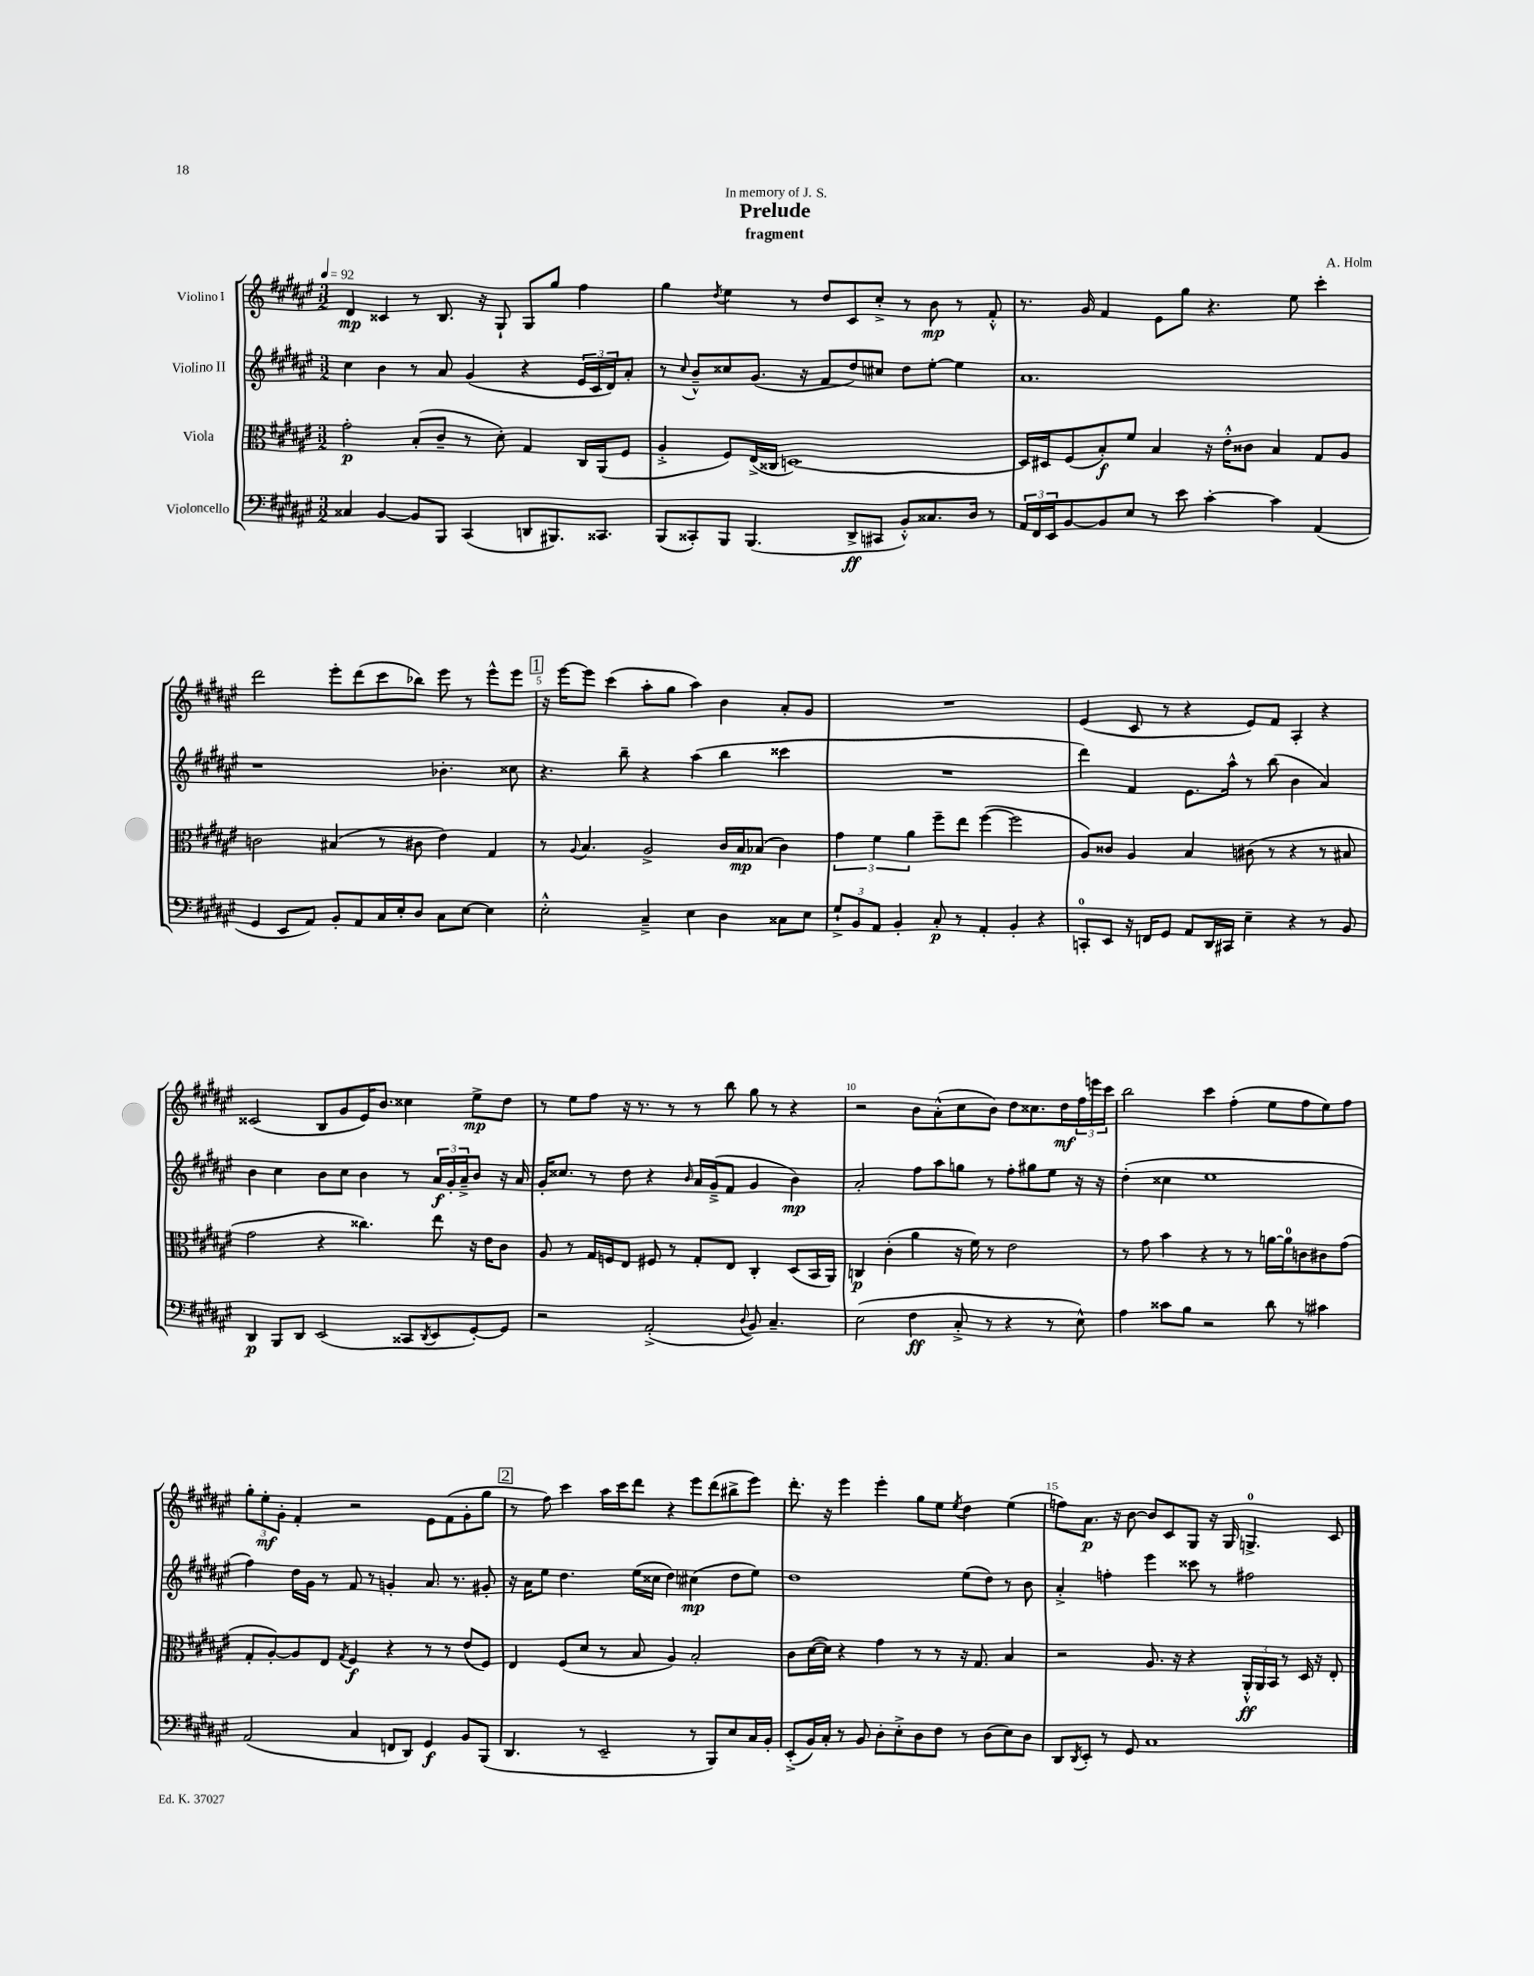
\header { title = "Prelude" composer = "A. Holm" subtitle = "fragment" dedication = "In memory of J. S." }
<<
\new StaffGroup <<
\new Staff = "s0" \with { instrumentName = "Violino I" } {
    \clef treble \key fis \major \numericTimeSignature \time 3/2 \tempo 4 = 92
    dis'4\mp cisis'4 r8 b8. r16 gis8-! gis8 gis''8 fis''4 |
    gis''4 \acciaccatura { dis''8 } eis''4 r8 dis''8 cis'8 cis''8-.-> r8 b'8\mp r8 fis'8-.-^ |
    r8. gis'16 fis'4 eis'8 gis''8 r4. eis''8 cis'''4-. |
    dis'''2 eis'''8-. dis'''8( cis'''8 bes''8) eis'''8 r8 eis'''8-^ eis'''8 |
    \mark \markup { \box "1" } r16 eis'''16~ eis'''8 cis'''4( ais''8-. gis''8 ais''4) b'4 ais'8-. gis'8 |
    R1. |
    eis'4( cis'8 r8 r4 eis'8) fis'8 ais4-. r4 |
    cisis'2( b8 gis'8 eis'16) b'8. cisis''4 eis''8->\mp dis''8 |
    r8 eis''8 fis''8 r16 r8. r8 r8 b''8 gis''8 r8 r4 |
    r2 b'8 ais'8-.-^( cis''8 b'8) dis''8 cisis''8. dis''16\mf \tuplet 3/2 { fis''16 e'''16 cis'''16 } |
    b''2 cis'''4 fis''4-.( eis''8 fis''8 eis''8) fis''8 |
    \tuplet 3/2 { gis''8-. eis''8-.\mf gis'8-. } fis'4-. r2 eis'8 fis'8( gis'8-. gis''8 |
    \mark \markup { \box "2" } r8 fis''8) cis'''4 ais''16 cis'''16 dis'''8 r4 eis'''8 dis'''8( bis''8-> eis'''8) |
    dis'''8.-. r16 eis'''4 eis'''4-. gis''8 eis''8 \acciaccatura { eis''8 } dis''4 eis''4( |
    f''8) ais'8.\p r16 b'8~ b'8 cis'8 gis8 r16 gis16 g4.-0-> cis'8 \bar "|." |
}
\new Staff = "s1" \with { instrumentName = "Violino II" } {
    \clef treble \key fis \major \numericTimeSignature \time 3/2
    cis''4 b'4 r8 ais'8 gis'4( r4 \tuplet 3/2 { eis'16 cis'16 dis'16) } ais'8-. |
    r8 \appoggiatura { cis''8 } b'8---^ cisis''8 gis'8.( r16 fis'8 dis''8) cis''8 dis''8 eis''8~-. eis''4 |
    ais'1. |
    r1 bes'4.-. cisis''8 |
    \mark \markup { \box "1" } r4. b''8-- r4 ais''4( b''4 cisis'''4 |
    R1. |
    dis'''4) fis'4 eis'8. ais''16-^ r8 b''8( b'4 ais'4) |
    b'4 cis''4 b'8 cis''8 b'4 r8 \tuplet 3/2 { ais'16\f gis'16-. ais'16---> } b'8 r16 ais'16 |
    gis'16-. cisis''8. r8 dis''8 r4 \grace { b'16 } ais'16 gis'16--->( fis'8 gis'4 b'4\mp) |
    ais'2-. fis''8 ais''8 g''8 r8 fis''8-. gis''8 eis''8 r16 r16 |
    dis''4-.( cisis''4 eis''1 |
    fis''4) dis''16 gis'16 r8 fis'8 r8 g'4-. ais'8. r8. gis'8-. |
    \mark \markup { \box "2" } r16 ais'16 eis''8 dis''4. eis''16( cisis''16 dis''4) cis''4\mp( dis''8 eis''8) |
    dis''1 eis''8( dis''8) r8 b'8 |
    ais'4-.-> f''4-. eis'''4 cisis'''8 r8 fis''2 \bar "|." |
}
\new Staff = "s2" \with { instrumentName = "Viola" } {
    \clef alto \key fis \major \numericTimeSignature \time 3/2
    gis'2-.\p b8-.( cis'8-- r8 dis'8-.) gis4 cis16 ais,16( fis8 |
    ais4-.-> fis8) eis16->( cisis16 d1~) |
    d16 dis16 fis8( b8-.\f) fis'8 b4 r16 eis'16-.-^ cisis'8 b4 gis8 ais8 |
    c'2 bis4( r8 cis'8 eis'4) gis4 |
    \mark \markup { \box "1" } r8 \appoggiatura { ais8 } b4. ais2-> cis'16 b16\mp bes8( cis'4) |
    \tuplet 3/2 { gis'4 fis'4 ais'4 } fis''8-- eis''8 fis''4~( fis''2 |
    ais8) cisis'8 ais4 b4 cis'8( r8 r4 r8 bis8 |
    gis'2 r4 cisis''4.) eis''8 r16 eis'16 cis'8 |
    ais8 r8 gis16 f16 eis8 fis8 r8 gis8-. eis8 cis4-. dis8( b,16 ais,16) |
    c4\p cis'4-.( ais'4 r16 fis'16) r8 eis'2 |
    r8 gis'8 b'4 r4 r8 r8 a'16~ a'16-0 c'8 cis'8 gis'8( |
    gis8-. ais8~-.) ais8 eis8 \acciaccatura { gis8 } fis4\f r4 r8 r8 eis'8( fis8) |
    \mark \markup { \box "2" } eis4 fis8( dis'8 r8 b8 ais4) b2-. |
    cis'8 dis'16~( dis'16) r4 gis'4 r8 r8 r16 gis8. b4 |
    r2 ais8. r16 r4 \tuplet 3/2 { ais,16-.-^\ff ais,16 b,16 } r8 dis16 r16 eis8-. \bar "|." |
}
\new Staff = "s3" \with { instrumentName = "Violoncello" } {
    \clef bass \key fis \major \numericTimeSignature \time 3/2
    cisis4 b,4~ b,8 b,,8 cis,4( d,8 bis,,8.) cisis,8. |
    b,,8( cisis,8-.) b,,8 b,,4.( dis,8->\ff cis,8 b,8-.-^) cisis8. dis16 r8 |
    \tuplet 3/2 { ais,16 fis,16 eis,16 } b,8~ b,8 eis8 r8 eis'8 cis'4~-. cis'4 ais,4( |
    gis,4 eis,8 ais,8) b,8-. ais,8 cis16 eis16-. dis8 cis8 eis8~ eis4 |
    \mark \markup { \box "1" } eis2-.-^ cis4---> eis4 dis4 cisis8 eis8 |
    \tuplet 3/2 { gis8-!-> b,8 ais,8 } b,4-. cis8-.\p r8 ais,4-. b,4-. r4 |
    c,8-0-. eis,8 r16 f,16 gis,8 ais,8 dis,16 cis,16 eis4-- r4 r8 b,8 |
    dis,4\p b,,8 dis,8 eis,2( cisis,8 \acciaccatura { dis,8 } eis,8 gis,8~-.) gis,8 |
    r2 ais,2-.->( \appoggiatura { dis8 } b,8) cis4.-- |
    eis2( fis4\ff cis8-.-> r8 r4 r8 eis8-^) |
    ais4 cisis'8 b8 r2 dis'8 r8 cis'4 |
    ais,2( cis4 f,8 dis,8) gis,4\f b,8 b,,8( |
    \mark \markup { \box "2" } dis,4. r8 eis,2-- r8 b,,8) eis8 cis16 b,16-. |
    eis,8-.->( b,16) cis16-. r8 b,8 dis8-. eis8-.-> dis8 fis8 r8 dis8( eis8) dis8 |
    dis,8 \acciaccatura { dis,8 } eis,8-. r8 gis,8 cis1 \bar "|." |
}
>>
>>
\layout { \context { \Score \override BarNumber.break-visibility = ##(#f #t #t) barNumberVisibility = #(every-nth-bar-number-visible 5) } }
